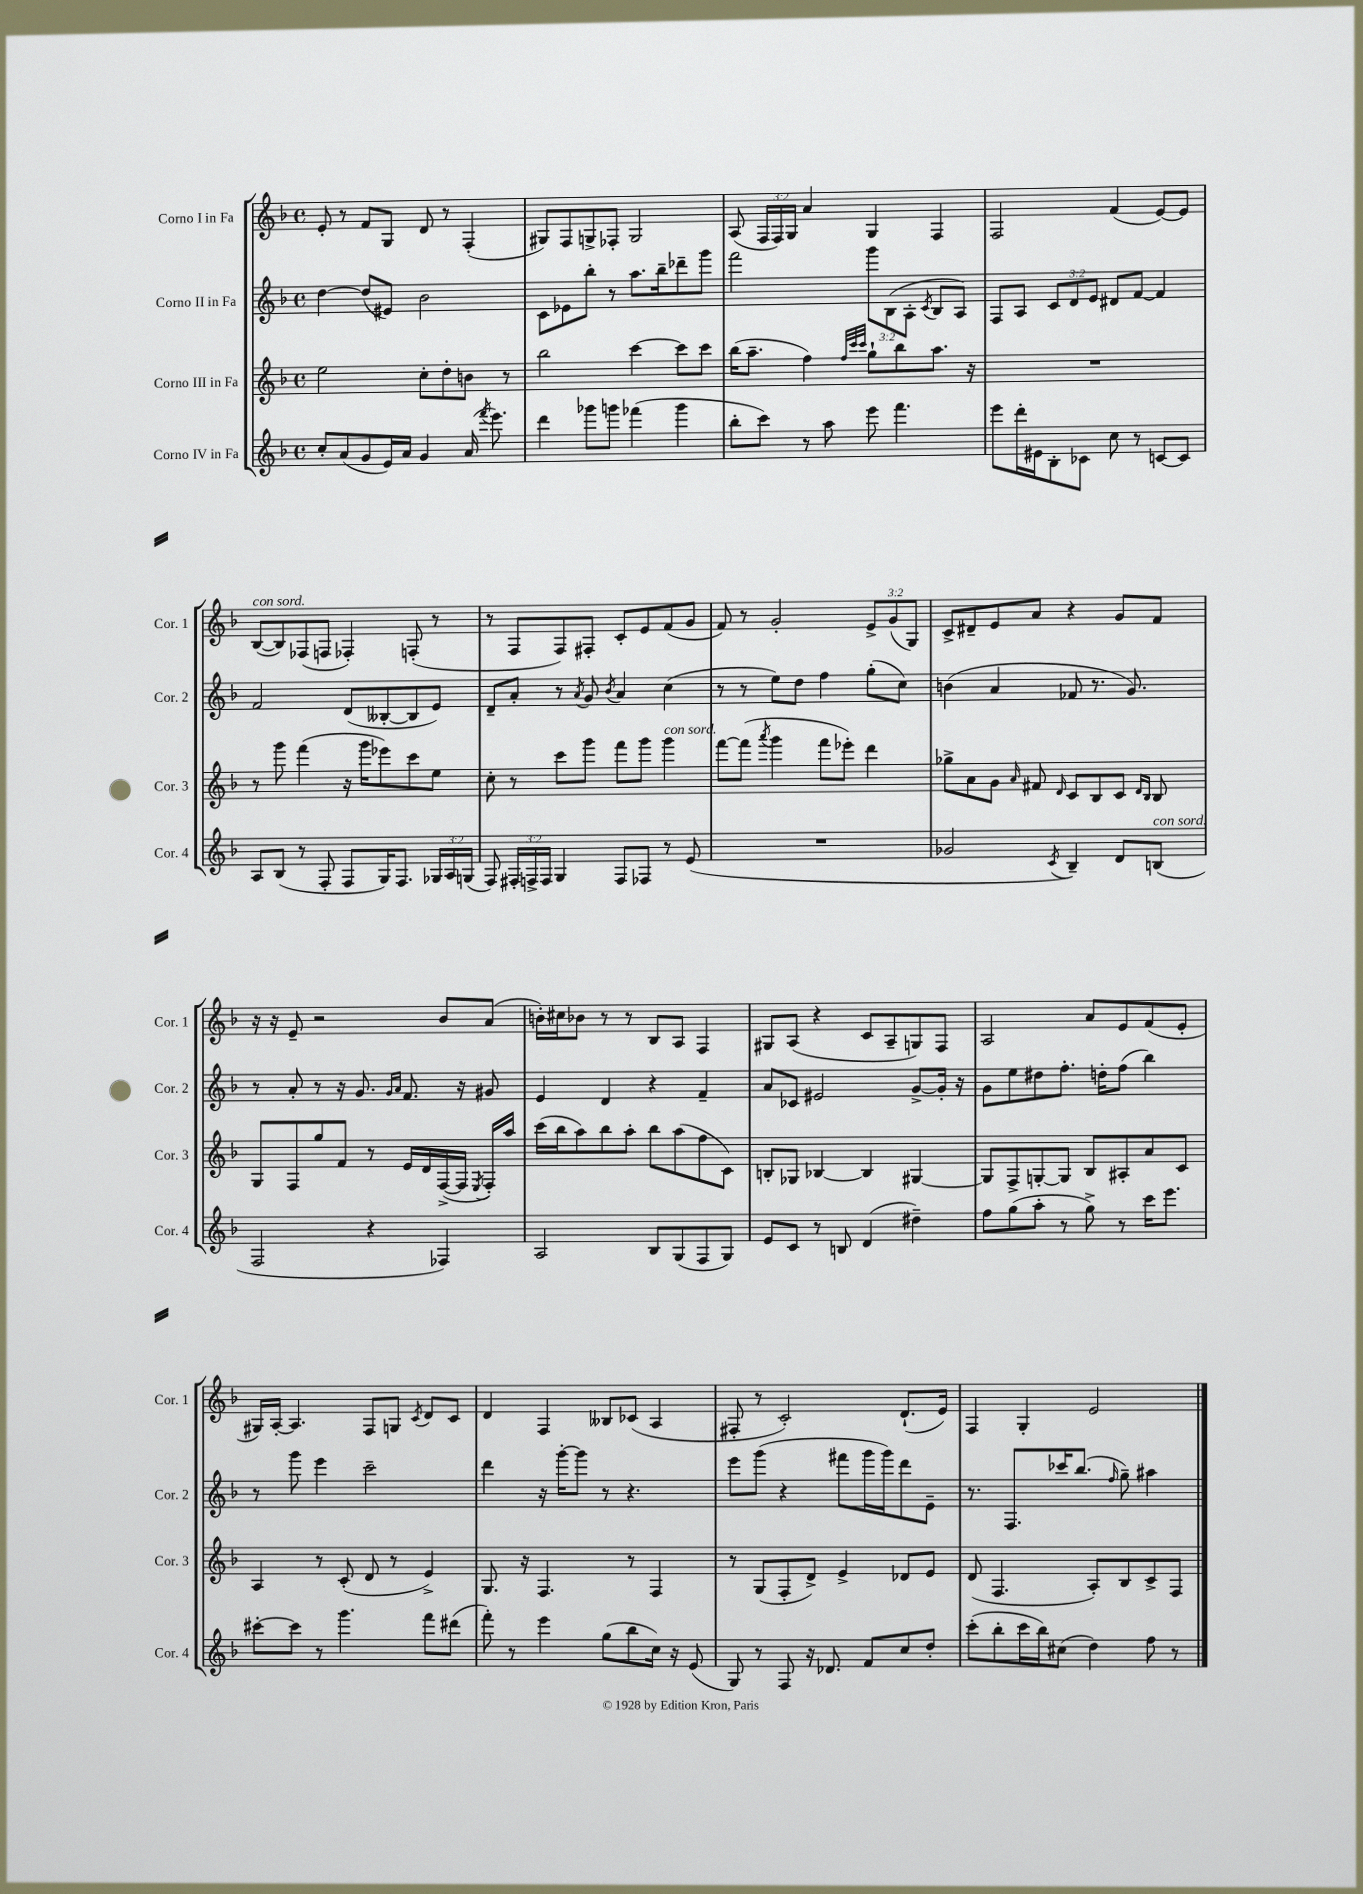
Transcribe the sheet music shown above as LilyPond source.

<<
\new StaffGroup <<
\new Staff = "s0" \with { instrumentName = "Corno I in Fa" shortInstrumentName = "Cor. 1" } {
    \clef treble \key f \major \defaultTimeSignature \time 4/4 \override Staff.TupletNumber.text = #tuplet-number::calc-fraction-text
    \autoBeamOff e'8-. r8 f'8[ g8] d'8 r8 f4-.( |
    gis8[) f8 g8-> fes8]-. g2 |
    a8( \tuplet 3/2 { f16[ f16) g16] } a'4 g4 f4 |
    f2 f'4( e'8[~) e'8] |
    bes8[~^\markup { \italic "con sord." }( bes8) fes8( f8] fes4-.) f8-.( r8 |
    r8 f8[ f8) fis8]-. c'8[-. e'8 f'8( g'8] |
    f'8) r8 g'2-. \tuplet 3/2 { e'8[-> g'8( g8]) } |
    c'8[-> dis'8-- e'8 a'8] r4 g'8[ f'8] |
    r16 r16 e'8-- r2 bes'8[ a'8]( |
    b'16[-.) cis''16 bes'8] r8 r8 bes8[ a8] f4 |
    gis8[ a8]( r4 c'8[ a8-- g8) f8] |
    a2 a'8[ e'8 f'8( e'8]-. |
    gis16[) a16]~-. a4. f8[ g8] \acciaccatura { c'8 } d'8[ c'8] |
    d'4 f4 beses8[ ces'8]( a4 |
    fis8-. r8 c'2-.) d'8.[-!( e'16]) |
    f4 g4-. e'2 \bar "|." |
}
\new Staff = "s1" \with { instrumentName = "Corno II in Fa" shortInstrumentName = "Cor. 2" } {
    \clef treble \key f \major \defaultTimeSignature \time 4/4 \override Staff.TupletNumber.text = #tuplet-number::calc-fraction-text
    \autoBeamOff d''4~ d''8[( eis'8]) bes'2 |
    c'8[ ees'8 bes''8]-. r8 a''8.[ bes''16-- des'''8-- g'''8] |
    f'''2 \tuplet 3/2 { g'''8[ bes8( a8]-. } \acciaccatura { c'8 } bes8[ a8]) |
    f8[ a8] \tuplet 3/2 { c'8[ d'8 e'8] } dis'8[ f'8]~ f'4 |
    f'2 d'8[( beses8~-. beses8 e'8]) |
    d'8[-- a'8]-. r8 \acciaccatura { a'8 } g'8 \acciaccatura { bes'8 } a'4 c''4( |
    r8 r8 e''8[) d''8] f''4 g''8[-.( c''8]) |
    b'4( a'4 fes'8 r8. g'8.) |
    r8 a'8-. r8 r16 g'8. \grace { g'16[ a'16] } f'8. r16 gis'8 |
    e'4 d'4 r4 f'4-- |
    a'8[ ces'8] eis'2 g'8[~-> g'16]-. r16 |
    g'8[ e''8 dis''8 f''8.]-. d''16[-. f''8]( bes''4) |
    r8 g'''8 e'''4 c'''2-- |
    d'''4 r16 g'''16[~-. g'''8] r8 r4. |
    e'''8[ g'''8]( r4 fis'''8[ g'''16 g'''16) d'''8 e'8]-- |
    r8. f8.[ ces'''16 bes''8.]( \grace { f''16 } g''8--) ais''4 \bar "|." |
}
\new Staff = "s2" \with { instrumentName = "Corno III in Fa" shortInstrumentName = "Cor. 3" } {
    \clef treble \key f \major \defaultTimeSignature \time 4/4
    \autoBeamOff e''2 c''8[-. d''8-. b'8] r8 |
    bes''2 c'''4~ c'''8[ c'''8] |
    bes''16[( a''8.]-- f''4) \grace { f''32[ c'''32 c'''32] } g''8[-! bes''8 a''8.] r16 |
    R1 |
    r8 g'''8 f'''4( r16 g'''16[ ees'''8) c'''8 e''8] |
    c''8-. r8 c'''8[ g'''8] f'''8[ g'''8] g'''4^\markup { \italic "con sord." } |
    f'''8[~ f'''8]( \acciaccatura { a'''8 } g'''4 f'''8[ ees'''8]-.) d'''4 |
    ges''8[-> a'8 g'8] \grace { a'16 } fis'8 \grace { d'16 } c'8[ bes8 c'8] \grace { d'16[ bes16] } bes8 |
    g8[ f8 g''8 f'8] r8 e'16[ d'16 f16~->( f16] \acciaccatura { e8 } f16[-.) a''16] |
    c'''16[( bes''16 a''8) bes''8 a''8]-. bes''8[ a''8( f''8 c'8]) |
    b8[-. ges8] bes4~ bes4 gis4~ |
    gis8[ f8-> g8~-. g8] bes8[ ais8-. a'8 c'8] |
    a4 r8 c'8-.( d'8 r8 e'4->) |
    g8. r16 f4. r8 f4 |
    r8 g8[( f8-. d'8]->) e'4-> des'8[ e'8] |
    d'8( f4. a8[-.) bes8 c'8-> f8] \bar "|." |
}
\new Staff = "s3" \with { instrumentName = "Corno IV in Fa" shortInstrumentName = "Cor. 4" } {
    \clef treble \key f \major \defaultTimeSignature \time 4/4 \override Staff.TupletNumber.text = #tuplet-number::calc-fraction-text
    \autoBeamOff c''8[-. a'8( g'8 e'16) a'16] g'4 a'16( \acciaccatura { f'''8 } e'''8.) |
    d'''4 ges'''8[ g'''8] fes'''4( g'''4 |
    bes''8[-. c'''8]) r8 a''8 e'''8 f'''4. |
    e'''8[ d'''16-. eis'16 bes8-. ces'8] c''8 r8 c'8[~ c'8] |
    a8[ bes8]( r8 f8-. f8[ g16) f8.] \tuplet 3/2 { ges16[ a16 g16]( } |
    f8) \tuplet 3/2 { fis16[-. f16-> f16] } g4 f8[ fes8] r8 e'8( |
    R1 |
    ges'2 \acciaccatura { c'8 } bes4--) d'8[ b8]^\markup { \italic "con sord." }( |
    f2 r4 fes4) |
    a2 bes8[ g8( f8 g8]) |
    e'8[ c'8] r8 b8 d'4( dis''4--) |
    f''8[ g''8( a''8]-. r8 g''8->) r8 c'''16[ e'''8.] |
    cis'''8[~-. cis'''8] r8 g'''4. f'''8[ dis'''8]( |
    f'''8-.) r8 e'''4 g''8[( bes''8 c''16]) r16 e'8( |
    g8) r8 f8 r16 des'8. f'8[ c''8 d''8]-. |
    c'''8[-.( bes''8-. c'''16 bes''16) cis''8]( d''4) f''8 r8 \bar "|." |
}
>>
>>
\layout { \context { \Score \remove "Bar_number_engraver" } }
